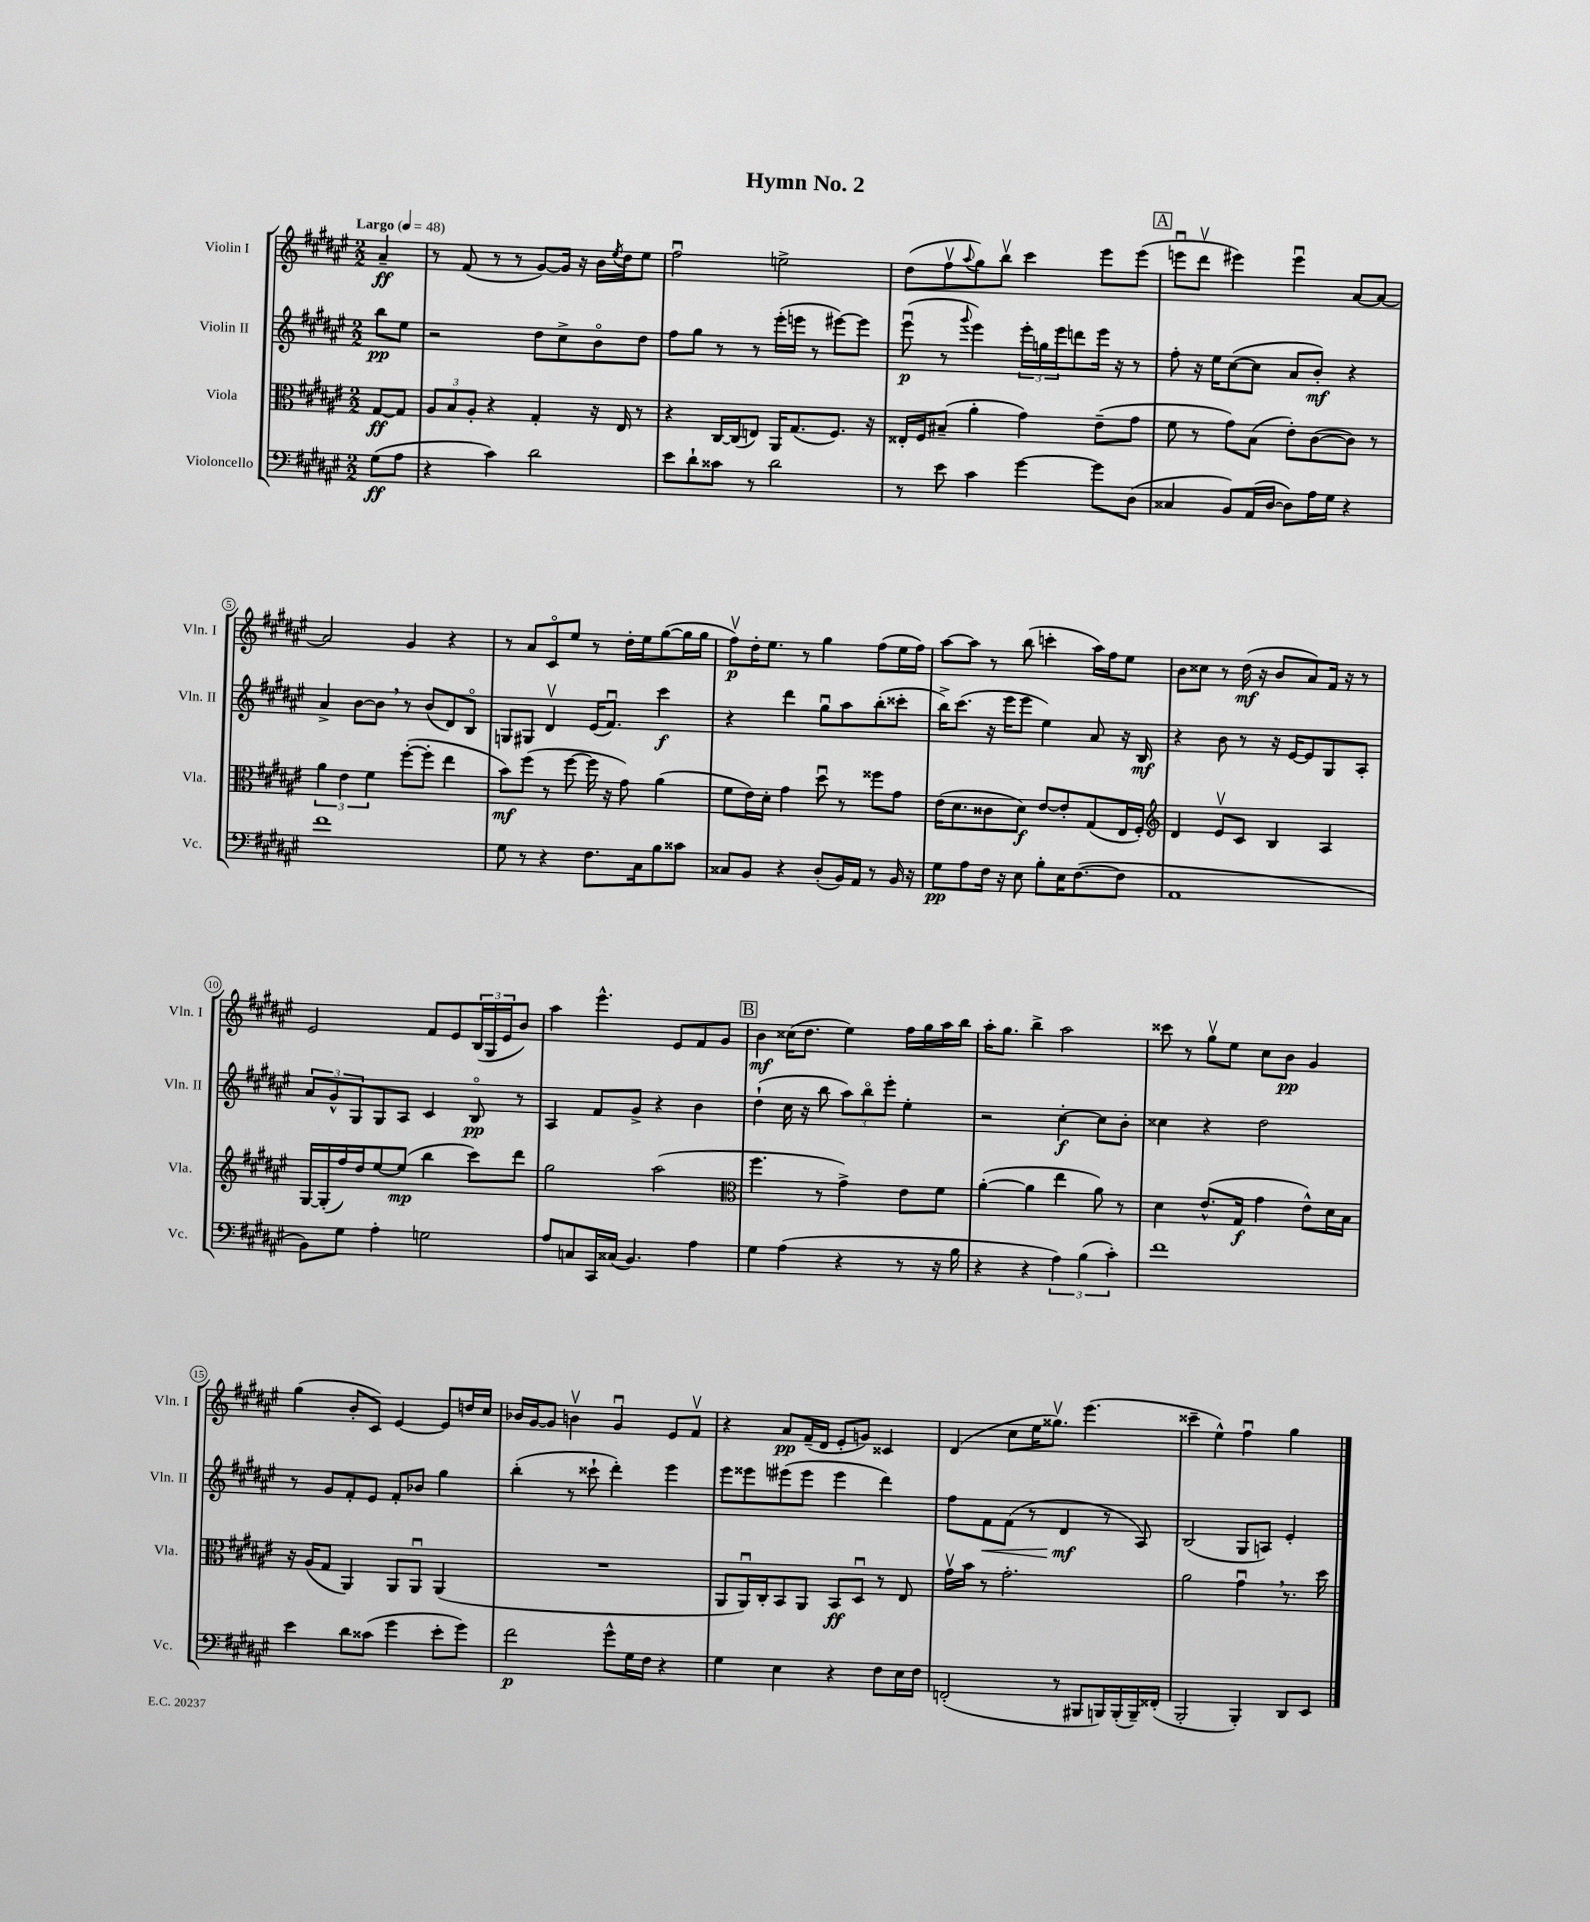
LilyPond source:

\header { title = "Hymn No. 2" }
<<
\new StaffGroup <<
\new Staff = "s0" \with { instrumentName = "Violin I" shortInstrumentName = "Vln. I" } {
    \clef treble \key fis \major \numericTimeSignature \time 2/2 \partial 4 \tempo "Largo" 4 = 48
    ais'4--\ff |
    r8 fis'8( r8 r8 gis'8~) gis'16 r16 b'16 \acciaccatura { eis''8 } dis''16 eis''8 |
    fis''2\downbow e''2-> |
    dis''8( fis''8\upbow \appoggiatura { ais''8 } gis''8) b''8\upbow cis'''4 eis'''8 eis'''8( |
    \mark \markup { \box "A" } e'''8\downbow dis'''8\upbow eis'''4) eis'''4\downbow ais'8~ ais'8~ |
    ais'2 gis'4 r4 |
    r8 ais'8 cis'8\flageolet eis''8 r8 dis''16-. eis''16 gis''8~( gis''16 gis''16 |
    fis''8\upbow\p) dis''16-. eis''8. r8 gis''4 fis''8( eis''16 fis''16) |
    ais''8~ ais''8 r8 b''8( c'''4-. ais''16) fis''16 eis''8 |
    b'8 cisis''8 r8 dis''16\mf( r16 b'8 ais'8) fis'16 r16 r8 |
    eis'2 fis'8 eis'8 \tuplet 3/2 { b16( gis16 eis'16 } b'8) |
    ais''4 eis'''4.-^ eis'8 fis'8 gis'8 |
    \mark \markup { \box "B" } b'4\mf cisis''16( dis''8. eis''4) fis''16 gis''16 ais''16 b''16 |
    ais''16-. gis''8. b''4-> ais''2 |
    cisis'''8 r8 gis''8\upbow eis''8 cis''8 b'8\pp gis'4 |
    gis''4( b'8-. cis'8) eis'4~ eis'8 d''16 cis''16 |
    bes'16 gis'16~ gis'8 b'4\upbow gis'4\downbow eis'8 fis'8\upbow |
    r4 ais'8\pp fis'16--( dis'16 eis'8-. g'8) cisis'4 |
    dis'4( cis''8 eis''16 gisis''8.\upbow) eis'''4.( |
    cisis'''4-- eis''4-^) fis''4\downbow gis''4 \bar "|." |
}
\new Staff = "s1" \with { instrumentName = "Violin II" shortInstrumentName = "Vln. II" } {
    \clef treble \key fis \major \numericTimeSignature \time 2/2 \partial 4
    b''8\pp eis''8 |
    r2 dis''8 cis''8-> b'8\flageolet dis''8 |
    fis''8 gis''8 r8 r8 eis'''16-.( e'''16 r8 eis'''8~) eis'''8 |
    eis'''8\downbow\p( r8 \appoggiatura { gis'''8 } eis'''4) \tuplet 3/2 { eis'''16-. g''16 eis'''16 } d'''8 eis'''16 r16 r8 |
    \mark \markup { \box "A" } fis''8-. r16 eis''16 cis''8~( cis''8 ais'8 b'8-.\mf) r4 |
    ais'4-> b'8~ b'8 \breathe r8 b'8( dis'8) b8\flageolet |
    g8 gis8 dis'4\upbow eis'16( fis'8.\downbow) cis'''4\f |
    r4 dis'''4 gis''8\downbow ais''8 b''8-.( cisis'''8-. |
    b''16->) cis'''8.( r16 eis'''16 eis'''8 eis''4) ais'8 r16 b16\mf |
    r4 b'8 r8 r16 eis'16~ eis'8 gis8 ais8-. |
    \tuplet 3/2 { ais'8 gis'8-^ gis8 } gis8 ais8 cis'4 b8\flageolet\pp r8 |
    ais4 fis'8 gis'8-> r4 b'4 |
    \mark \markup { \box "B" } dis''4-!( cis''16 r16 b''8 \tuplet 3/2 { ais''8) b''8\flageolet eis'''8-. } eis''4-. |
    r2 cis''4~-.\f cis''8 b'8-. |
    cisis''4 r4 dis''2 |
    r8 gis'8 fis'8-. eis'8 fis'8-. bes'8 gis''4 |
    b''4-.( r8 cisis'''8-! dis'''4-.) eis'''4 |
    eis'''8 eisis'''8 eis'''8( eis'''8 eis'''4 dis'''4) |
    fis''8 fis'8\< fis'8( r8 dis'4\mf\! r8 ais8) |
    b2( gis8 a8) eis'4-. \bar "|." |
}
\new Staff = "s2" \with { instrumentName = "Viola" shortInstrumentName = "Vla." } {
    \clef alto \key fis \major \numericTimeSignature \time 2/2 \partial 4
    gis8~\ff gis8 |
    \tuplet 3/2 { ais8 b8 ais8-. } r4 gis4-. r16 eis16 r8 |
    r4 cis16~ cis16( e8) ais,16 gis8.( fis8.) r16 |
    eisis16-. fis16 bis8--( ais'4-. gis'4) eis'8--( gis'8 |
    \mark \markup { \box "A" } fis'8 r8 gis'8) b8( eis'8-.) cis'8~( cis'8) r8 |
    \tuplet 3/2 { ais'4 eis'4 fis'4 } fis''8~-.( fis''8-. eis''4 |
    b'8\mf) fis''8( r8 fis''8~ fis''16 r16 gis'8) ais'4( |
    fis'8 eis'16) dis'16-. gis'4 dis''8\downbow r8 fisis''8 gis'8 |
    eis'16( dis'8. cisis'8 dis'8\f) eis'8~ eis'8-. gis8( eis16 fis16-.) |
    \clef treble dis'4 eis'8\upbow cis'8 b4 ais4 |
    gis16~ gis16-.( fis''16) dis''16 eis''8~ eis''8\mp( b''4 cis'''8) dis'''8 |
    gis''2 ais''2( |
    \mark \markup { \box "B" } \clef alto fis''4. r8 gis'4->) eis'8 fis'8 |
    ais'4~-.( ais'4 eis''4 ais'8) r8 |
    dis'4 eis'8.-^( gis16\f gis'4 eis'8-^) dis'16 b16 |
    r16 ais16( gis8 ais,4) ais,8 ais,8\downbow ais,4( |
    R1 |
    ais,8 ais,16\downbow) cis16-. b,8 ais,8 b,8\ff dis8\downbow r8 eis8 |
    gis'16\upbow b'16 r8 gis'2.-. |
    ais'2 gis'4\downbow \breathe r8. dis''16 \bar "|." |
}
\new Staff = "s3" \with { instrumentName = "Violoncello" shortInstrumentName = "Vc." } {
    \clef bass \key fis \major \numericTimeSignature \time 2/2 \partial 4
    gis8\ff( ais8 |
    r4 cis'4) dis'2 |
    eis'8 dis'8-! cisis'8 r8 dis'2 |
    r8 eis'8 cis'4 gis'4~ gis'8 dis8( |
    \mark \markup { \box "A" } cisis4 b,8) ais,16( dis16~ dis8) ais16 gis16 r4 |
    fis'1 |
    gis8 r8 r4 fis8. cis16 b8 cisis'8 |
    cisis8 b,8 r4 dis8-.( b,16) ais,16 r8 b,16 r16 |
    gis8\pp ais8 fis16 r16 eis8 b8-. eis16 fis8.~( fis8 |
    ais,1 |
    b,8) gis8 ais4-. g2 |
    ais8 c8 cis,16 cisis16( b,4.) ais4 |
    \mark \markup { \box "B" } gis4 ais4( r4 r8 r16 b16 |
    r4 r4 \tuplet 3/2 { ais4) b4( cis'4-.) } |
    fis'1 |
    eis'4 dis'8 cisis'8( gis'4 eis'8-. gis'8) |
    fis'2\p gis'8-^ gis16 fis16 r4 |
    gis4 eis4 r4 fis8 eis16 fis16 |
    f,2-.( r8 bis,,8 b,,16) b,,16-.( b,,16--) fisis,16-.( |
    b,,2-. b,,4-.) dis,8 eis,8 \bar "|." |
}
>>
>>
\layout { \context { \Score \override BarNumber.stencil = #(make-stencil-circler 0.1 0.3 ly:text-interface::print) } }
